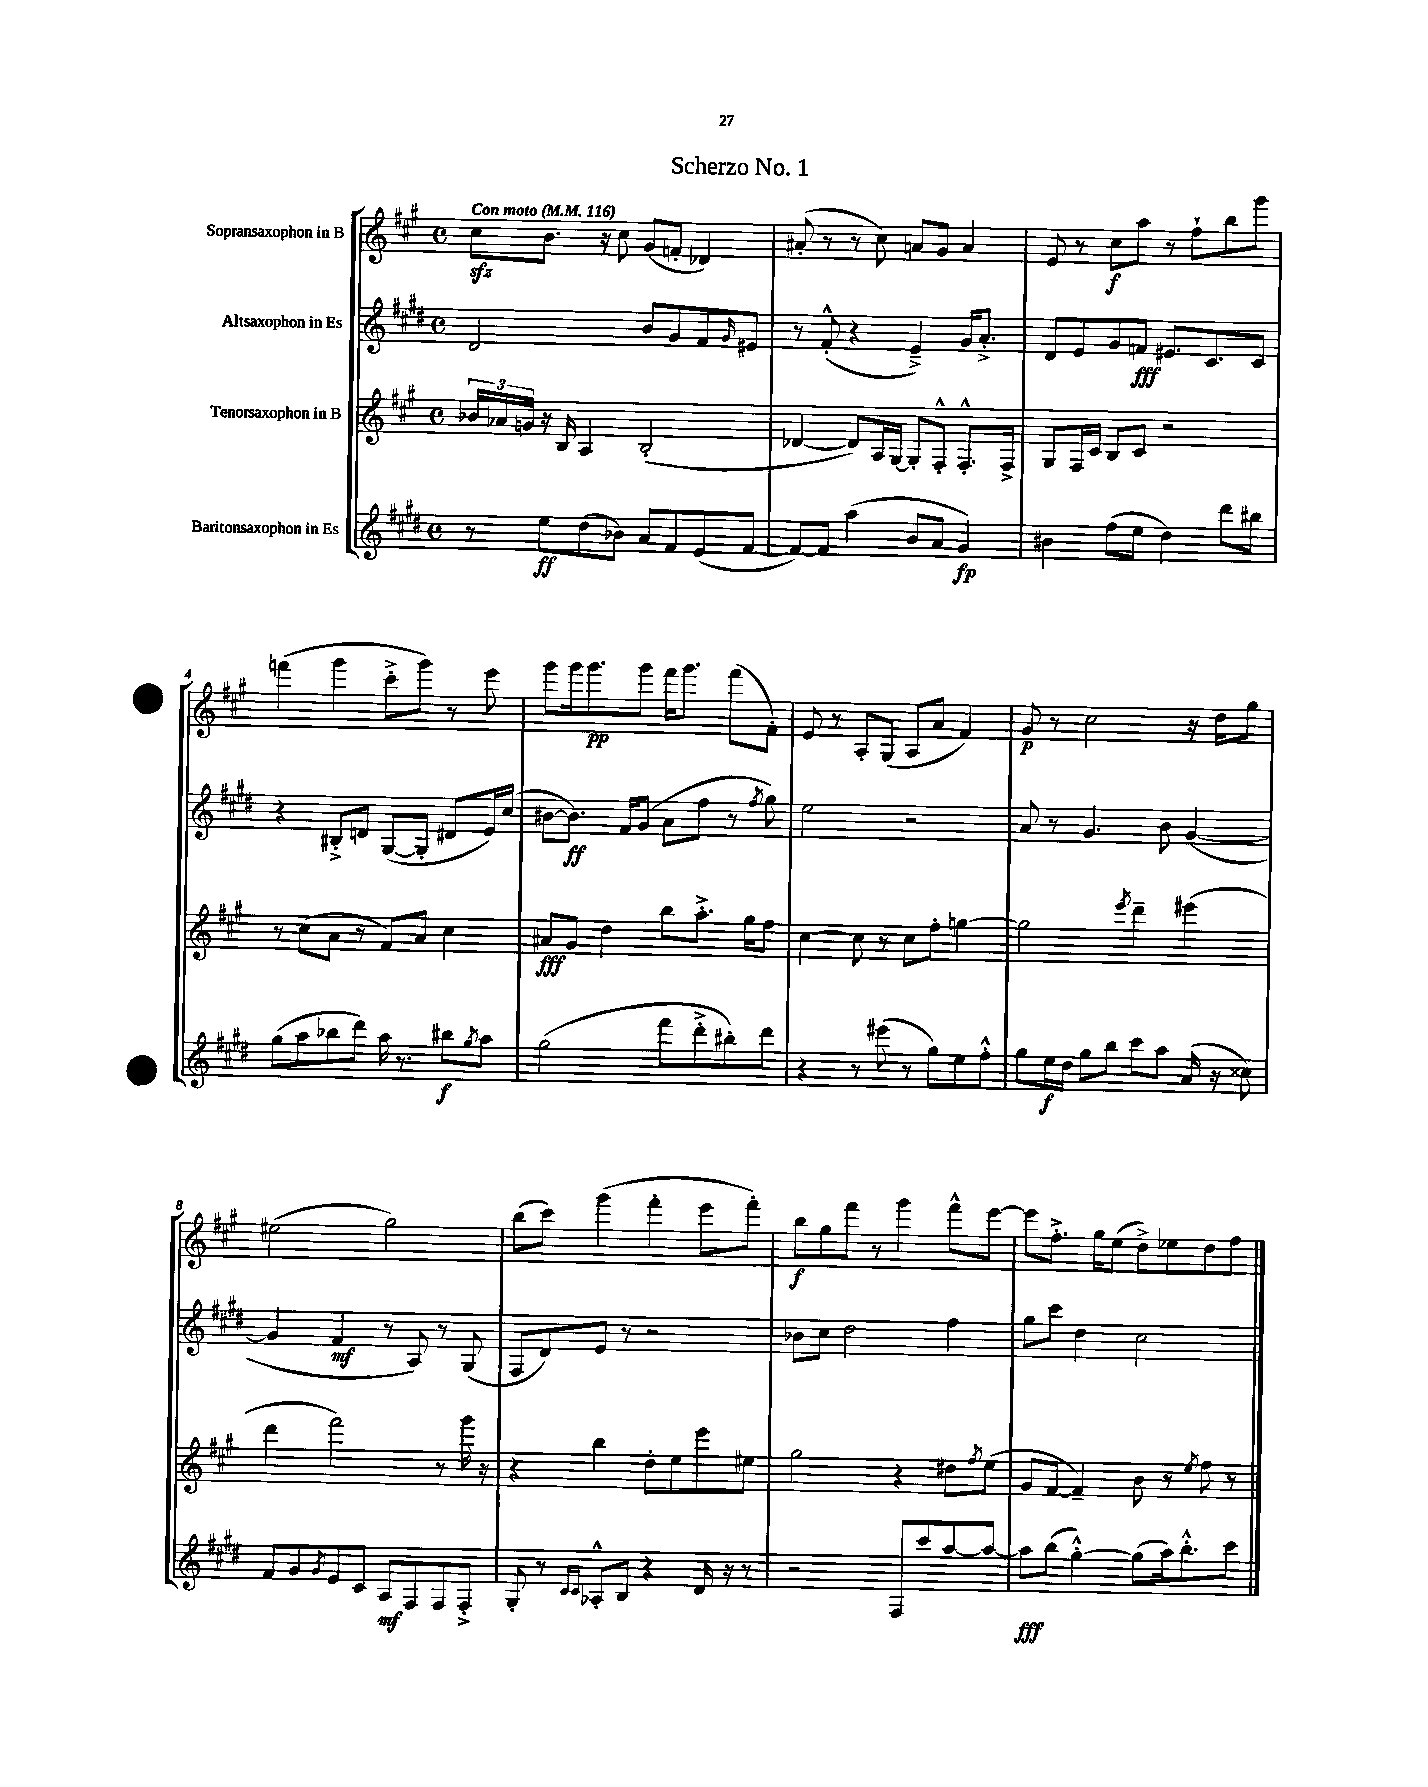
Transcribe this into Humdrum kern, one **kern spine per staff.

**kern	**kern	**kern	**kern
*staff4	*staff3	*staff2	*staff1
*clefG2	*clefG2	*clefG2	*clefG2
*k[f#c#g#d#]	*k[f#c#g#]	*k[f#c#g#d#]	*k[f#c#g#]
*M4/4	*M4/4	*M4/4	*M4/4
*met(c)	*met(c)	*met(c)	*met(c)
*MM116	*MM116	*MM116	*MM116
8r	24b-	2d#	8cc#
.	24a-	.	.
.	24g	.	.
8ee	16r	.	8.b
.	16B	.	.
(8dd#	4A	.	.
.	.	.	16r
8b-)	.	.	8cc#
8a	(2B'	8b	(8g#
8f#	.	8g#	8f'
(8e	.	8f#	4d-)
.	.	16qqg#	.
[8f#	.	8e#	.
=	=	=	=
8f#_)	[4d-	8r	(8a#'
8f#]	.	(8f#'^^	8r
(4aa	8d-])	4r	8r
.	16A	.	8cc#)
.	[16G#	.	.
8b	8G#']	4e~^)	8a
8a	8F#'^^	.	8g#
4g#)	8.F#'^^	16g#	4a
.	.	8.a'^	.
.	16F#^	.	.
=	=	=	=
4b#	8G#	8d#	8e
.	16F#	8e	8r
.	16c#	.	.
(8ff#	8B	8g#	8cc#
8ee	8c#	8f	8aa
4dd#)	2r	8.e#	8r
.	.	.	8ff#`
.	.	8.c#	.
8ddd#	.	.	8bb
8bb#	.	8c#	8ggg#
=	=	=	=
(8gg#	8r	4r	(4fff
8aa	(8cc#	.	.
8bb-	8a	8B#'^	4ggg#
8ddd#)	8r	8d	.
16aa	8f#)	([8G#	8ccc#'^
8.r	.	.	.
.	8a	8G#']	8ggg#)
8bb#	4cc#	8d#	8r
8qgg#	.	.	.
8aa	.	16e)	8eee
.	.	(16cc#	.
=	=	=	=
(2gg#	8a#	[8b#	8ggg#
.	8g#	8.b#])	16ggg#
.	.	.	8.ggg#
.	4dd	.	.
.	.	16f#	.
.	.	(8g#	8ggg#
8fff#	8bb	8a	16fff#
.	.	.	8.ggg#
8ddd#'^	8.aa'^	8ff#	.
8bb#')	.	8r	(8fff#
.	16gg#	.	.
.	.	8qff#	.
8ddd#	8ff#	8gg#)	8f#')
=	=	=	=
4r	[4cc#	2ee	8e
.	.	.	8r
8r	8cc#]	.	8A'
(8eee#	8r	.	(8G#
8r	8cc#	2r	8A
8gg#)	8ff#'	.	8a
8ee	[4gg	.	4f#)
8ff#'^^	.	.	.
=	=	=	=
8gg#	2gg]	8a	8g#
16ee	.	8r	8r
16dd#	.	.	.
8gg#	.	4.g#	2cc#
8bb	.	.	.
.	8qeee	.	.
8ccc#	4ddd~	.	.
8aa	.	8b	.
(16a	(4eee#	([4g#	16r
16r	.	.	16dd
8cc##)	.	.	8gg#
=	=	=	=
8f#	4ddd	4g#]	(2ee#
8g#	.	.	.
8qg#	.	.	.
8e	2fff#)	4f#	.
8c#	.	.	.
8A	.	8r	2gg#)
8F#	.	8A)	.
8F#	8r	8r	.
8F#'^	16ggg#	(8G#	.
.	16r	.	.
=	=	=	=
8G#'	4r	8F#	(8bb
8r	.	8d#)	8ccc#)
16qqc#	.	.	.
16qqc#	.	.	.
8A-'^^	4bb	8e	(4ggg#
8B	.	8r	.
4r	8dd'	2r	4fff#'
.	8ee	.	.
16d#	8eee	.	8eee
16r	.	.	.
8r	8ee#	.	8fff#')
=	=	=	=
2r	2gg#	8b-	8bb
.	.	8cc#	8gg#
.	.	2dd#	8fff#
.	.	.	8r
8F#	4r	.	4ggg#
8ccc#	.	.	.
[8aa	8dd#	4ff#	8fff#^^
.	8qff#	.	.
8aa_	(8ee	.	[8eee
=	=	=	=
8aa]	8g#	8gg#	8eee]
(8bb	[8f#	8ccc#	8.ff#'^
[4gg#'^^)	4f#~])	4dd#	.
.	.	.	16gg#
.	.	.	(8ee
(8gg#]	8b	2cc#	8dd^)
16aa)	8r	.	8ee-
8.bb'^^	.	.	.
.	8qee	.	.
.	8ff#	.	8dd
8ccc#	8r	.	8ff#
==	==	==	==
*-	*-	*-	*-
